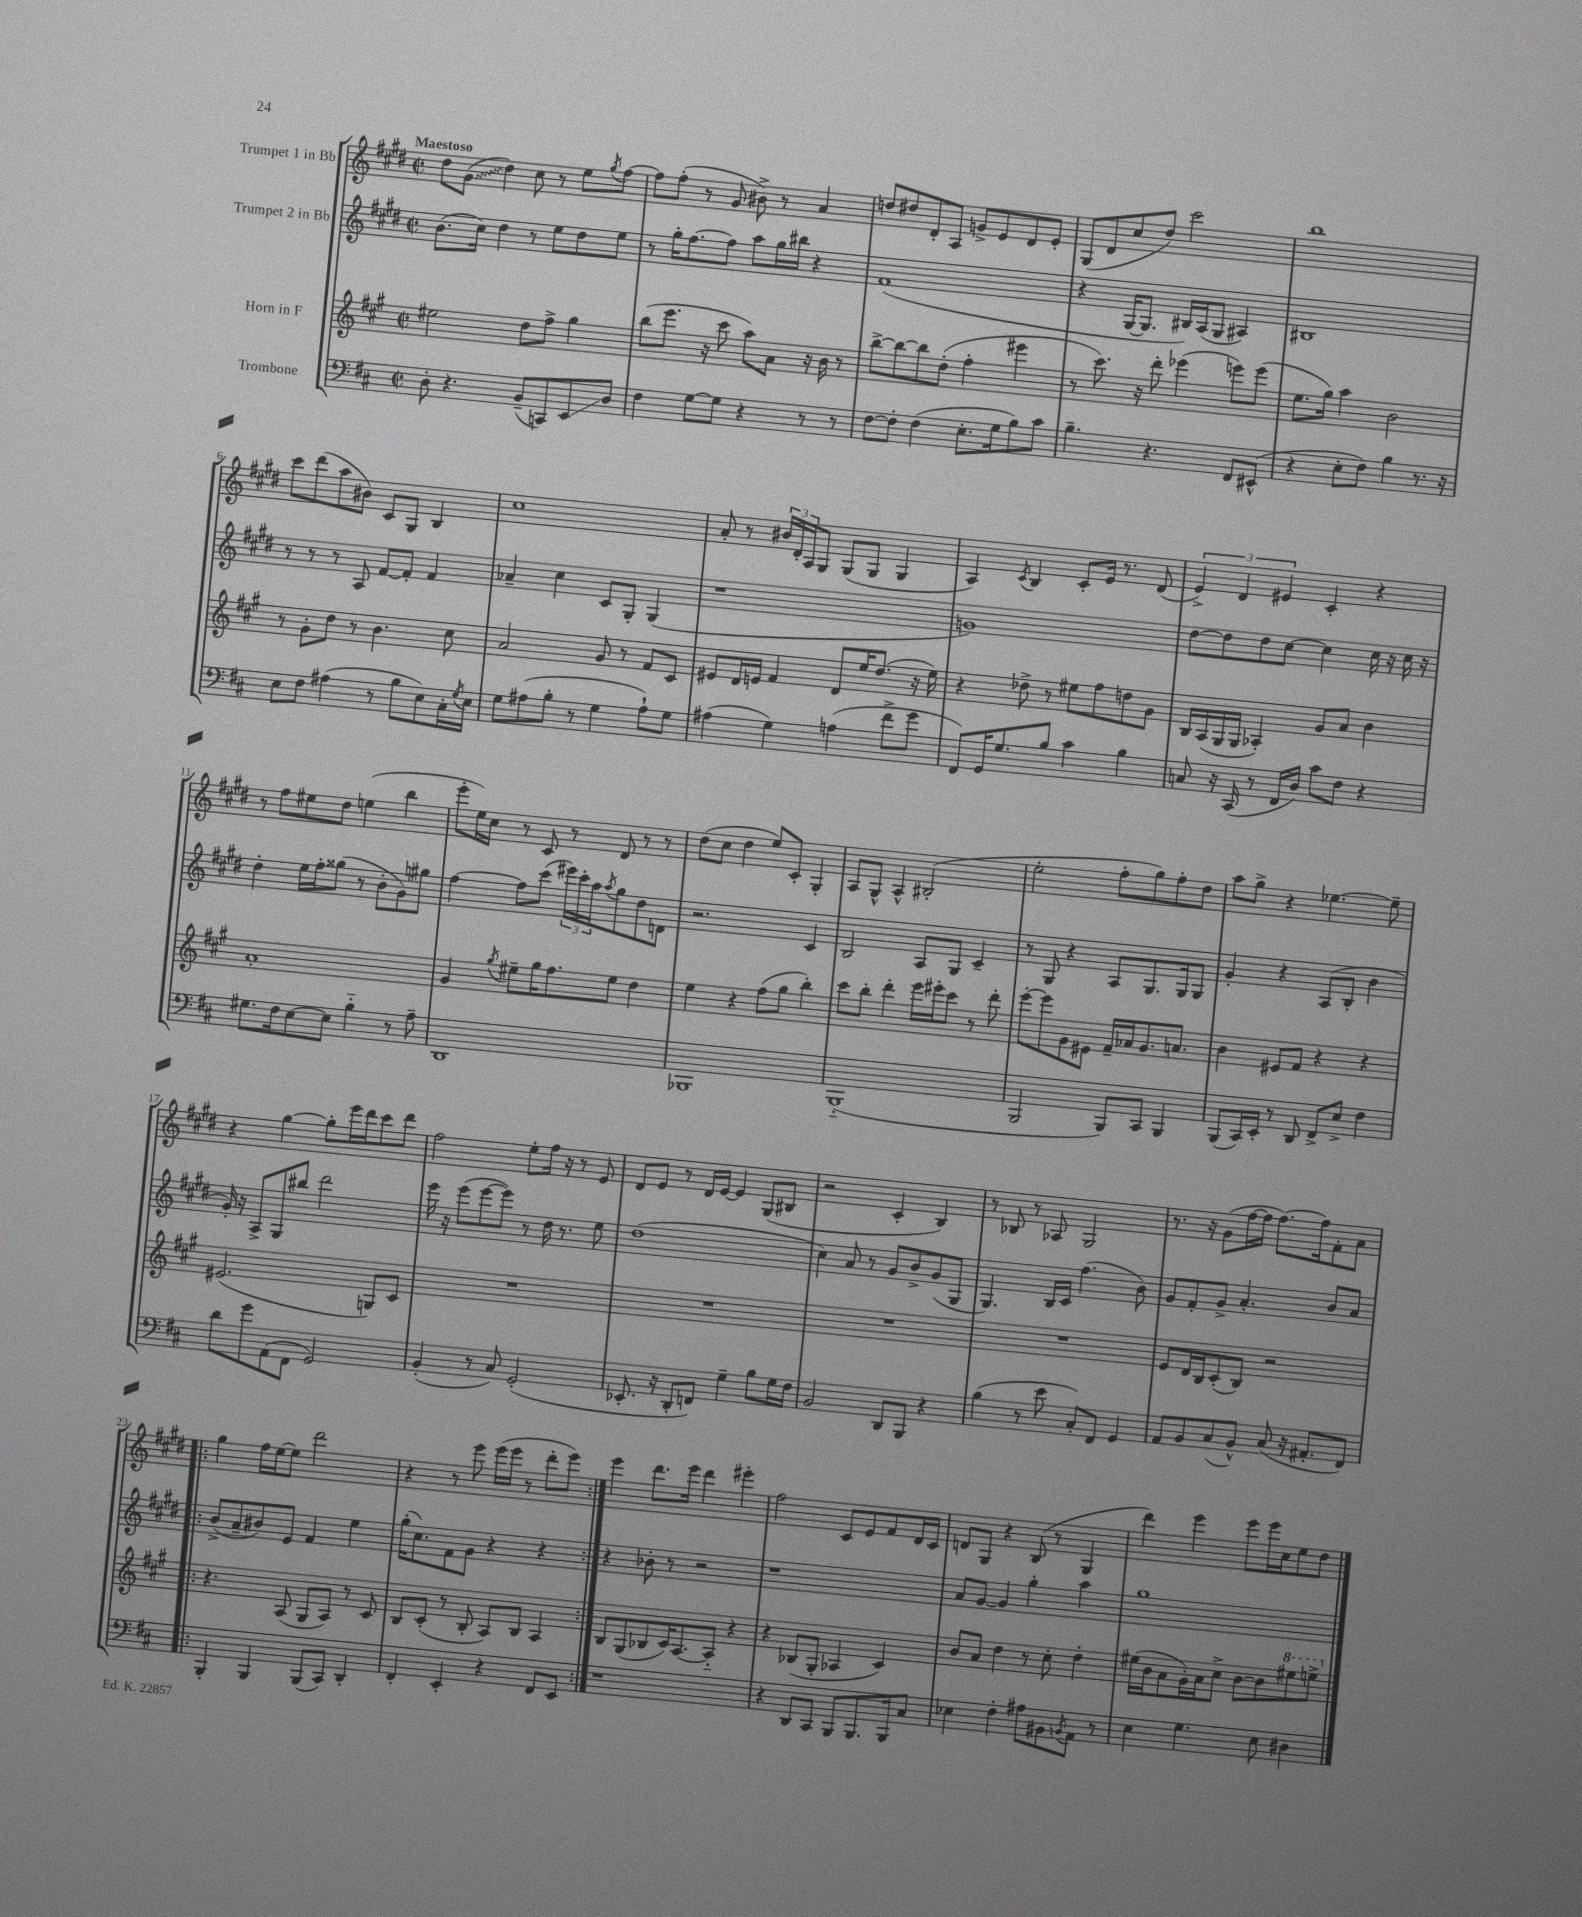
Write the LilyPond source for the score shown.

<<
\new StaffGroup <<
\new Staff = "s0" \with { instrumentName = "Trumpet 1 in Bb" } {
    \clef treble \key e \major \defaultTimeSignature \time 2/2 \tempo "Maestoso"
    dis''8 \once \override Glissando.style = #'zigzag gis'8\glissando( dis''4) cis''8 r8 e''8 \acciaccatura { gis''8 } fis''8~ |
    fis''8 fis''8-.( r8 gis'8 bis'8->) r8 a'4 |
    d''8 dis''8 dis'8-. a8 g'8-> e'8 dis'8 e'8-. |
    gis8( dis'8 cis''8 dis''8) cis'''2 |
    b''1 |
    cis'''8 dis'''8( a''8 bis'8) cis'8 gis8 b4 |
    cis''1 |
    a'8-. r8 \tuplet 3/2 { bis'16 dis'16-. a16 } gis8 gis8( gis8 gis4 |
    a4) \acciaccatura { cis'8 } b4 cis'8-. e'16 r8. dis'8( |
    \tuplet 3/2 { e'4->) dis'4 eis'4 } cis'4-. r4 |
    r8 fis''8 eis''8 dis''8 e''4( b''4 |
    e'''8-. e''16) cis''16 r8 cis'8 r8 dis'8 r8 r8 |
    dis''8( cis''8 dis''4 e''8) cis'8-. gis4-. |
    a8 gis8-^ a4-^ bis2-.( |
    e''2-. fis''8-. gis''8) fis''8-. dis''8 |
    a''8 gis''8-> r4 ees''4.~ ees''8-- |
    r4 gis''4~ gis''8-. e'''16 dis'''16 cis'''8 dis'''8 |
    fis''2 e''8-. fis''16 r16 r8 e'8 |
    dis'8 e'8 r8 dis'16 e'16~ e'4 gis8( bis8 |
    r2 cis'4-. b4) |
    r8 bes8 r8 aes8 gis2 |
    r8. r16 gis'8( fis''16~ fis''16 fis''8.~) fis''16 fis'8-. a'8 |
    \repeat volta 2 { gis''4 fis''16 e''16~ e''8 dis'''2 |
    r4 r8 e'''8 e'''16( e'''16 r8 dis'''8-. e'''8) | }
    e'''4 dis'''8. e'''16 dis'''4 eis'''4-. |
    fis''2 cis'8 e'8 fis'8 dis'16 cis'16 |
    d'8 gis8 r4 b8( r8 gis4 |
    dis'''4) e'''4 e'''8 e'''16 cis''16 e''8 dis''8 \bar "|." |
}
\new Staff = "s1" \with { instrumentName = "Trumpet 2 in Bb" } {
    \clef treble \key e \major \defaultTimeSignature \time 2/2
    b'8.( cis''16) dis''4 r8 e''8 dis''8 e''8 |
    r8 gis''16-. fis''8.~ fis''8 a''8 gis''16 bis''16 r4 |
    fis'1( |
    r4 gis16~ gis8. bis16) a16( gis8 ais4) |
    bis1 |
    r8 r8 r8 a8 fis'8~ fis'8-. fis'4 |
    aes'4-- cis''4 cis'8 gis8-. gis4( |
    r1 |
    g'1) |
    dis''8~ dis''8 dis''8 cis''8~ cis''4 cis''16 r16 cis''16 r16 |
    dis''4-. e''16 fis''16-. gisis''8( r8 b'8-. gis'8) gis''8 |
    fis''4~ fis''8 cis'''8( \tuplet 3/2 { eis'''16) cis'''16-. a''16 } \acciaccatura { a''8 } gis''8 dis''8 d'8 |
    r2. cis'4 |
    b2 a8 gis8 cis'4-- |
    r8 gis8 r4 a8 gis8. gis16 gis8 |
    gis'4-. r4 a8( b8-. b'4 |
    gis'16-.) r16 a8-> gis8 bis''8 dis'''2 |
    e'''16 r16 e'''8( e'''8~ e'''8) r8 dis''16 r8. e''8 |
    dis''1( |
    cis''4) a'8 r8 gis'8 b'8-> gis'8( gis8 |
    gis4.) b16 cis'16 fis''4.( b'8) |
    gis'8 fis'8-. gis'8-> a'4.-. b'8 a'8 |
    \repeat volta 2 { b'8->( a'8-- bis'8) e'8 fis'4 e''4 |
    gis''16-.( cis''8.) fis'8 gis'8 r4 r4 | }
    r4 bes'8-. r8 r2 |
    r1 |
    a'8 gis'8~ gis'4 gis''4-. a''4 |
    gis''1 \bar "|." |
}
\new Staff = "s2" \with { instrumentName = "Horn in F" } {
    \clef treble \key a \major \defaultTimeSignature \time 2/2
    eis''2 d''8 fis''8-> gis''4 |
    b''8( e'''8. r16 cis'''8 a''8) a'8 r16 b'16 r8 |
    b''8~-> b''8~ b''8 d''8-.( fis''4-. eis'''4 |
    r8 cis'''8.) r16 d'''8-. ees'''4( e'''8) e'''8( |
    e''8. gis''16) a''4 b'2 |
    r8 gis'8-. d''8 r8 b'4. cis''8 |
    a'2 gis'8 r8 fis'8 cis'8 |
    eis'8 d'16 e'16 fis'4 d'8 e''16 d''8.( r16 e''16) |
    r4 des''8-> r8 eis''8 fis''8 d''8 gis'8 |
    b16 a16( gis16 gis16 aes4-.) gis'8 a'8 b'4 |
    a'1-. |
    gis'4 \acciaccatura { gis''8 } eis''8-- gis''16 fis''8. eis''8 d''4 |
    e''4 r4 fis''8( gis''8 b''4-.) |
    cis'''8 b''8-. d'''4-. e'''16 eis'''16-. cis'''8 r8 d'''8-. |
    e'''8~-. e'''8 gis'8 eis'8 fis'16-- aes'16 gis'8. a'8. |
    b'4 eis'8 fis'8 r4 r4 |
    eis'2.( g8) cis'8 |
    R1 |
    R1 |
    R1 |
    R1 |
    e'8 d'16 b16 cis'8-.( b8) r2 |
    \repeat volta 2 { r4. a8( gis8 a8) r8 cis'8 |
    b8 cis'8-.( r8 b8-. a8) b8 a4 | }
    b8 gis8( bes8 cis'16) a8.~ a8-_ r4 |
    r4 bes8( gis8-. aes4 cis'4) |
    b'8 a'8 d''4 r8 cis''8-. d''4-. |
    eis''16( b'16 a'8 gis'16-.) a'16 cis''8-> b'8~ b'8 \ottava #1 eis'''8 e'''8-> \ottava #0 \bar "|." |
}
\new Staff = "s3" \with { instrumentName = "Trombone" } {
    \clef bass \key d \major \defaultTimeSignature \time 2/2
    d8-. r4. b,8--( c,8) e,8\glissando d8 |
    fis4 g8~ g8 r4 r8 r8 |
    fis8~ fis8-. fis4( e8.-. g16 b8) cis'8 |
    b4.-- r4. fis,8 eis,8-^( |
    r4 e8-. fis8) b4 r8. r16 |
    e8 fis8 ais4( r8 b8 e8) cis16-. \acciaccatura { g8 } e16 |
    g8 ais8( b8-. r8 g4 ais8-!) g8 |
    ais4( g4) a4( fis'8-> g'8 |
    fis,8) g,16 g8. b8 cis'4 b4 |
    c8 r16 cis,16( r8 fis,16 d16) cis'8 fis8 r4 |
    gis8. fis16 e8~ e8 b4-_ r8 a8-- |
    d,1 |
    bes,,1 |
    b,,1-_( |
    b,,2 b,,8) cis,8 b,,4 |
    b,,8( cis,16) e,16-. r8 d,8 fis,8-> e8-> fis4 |
    d'8 g'8 a,8( fis,8 g,2) |
    b,4-.( r8 cis8) g,2-.( |
    ees,8.-. r16 d,8-. f,8) g4-- b8 g16 fis16 |
    b,2 d,8 b,,8 r4 |
    b4( r8 e'8 cis8-.) fis,8 g,4 |
    a,8 b,8 cis8( b,8-^) cis8( r16 ais,8.-. fis,8) |
    \repeat volta 2 { b,,4-. b,,4 b,,8( cis,8) d,4-. |
    fis,4-. e,4-. r4 fis,8 e,8 | }
    r1 |
    r4 d,8 cis,8 b,,8 b,,8. b,,16 cis8 |
    ees4 fis4-. ais8 bis,8 \acciaccatura { b,8 } a,8 r8 |
    e4 g4. e8 dis4 \bar "|." |
}
>>
>>
